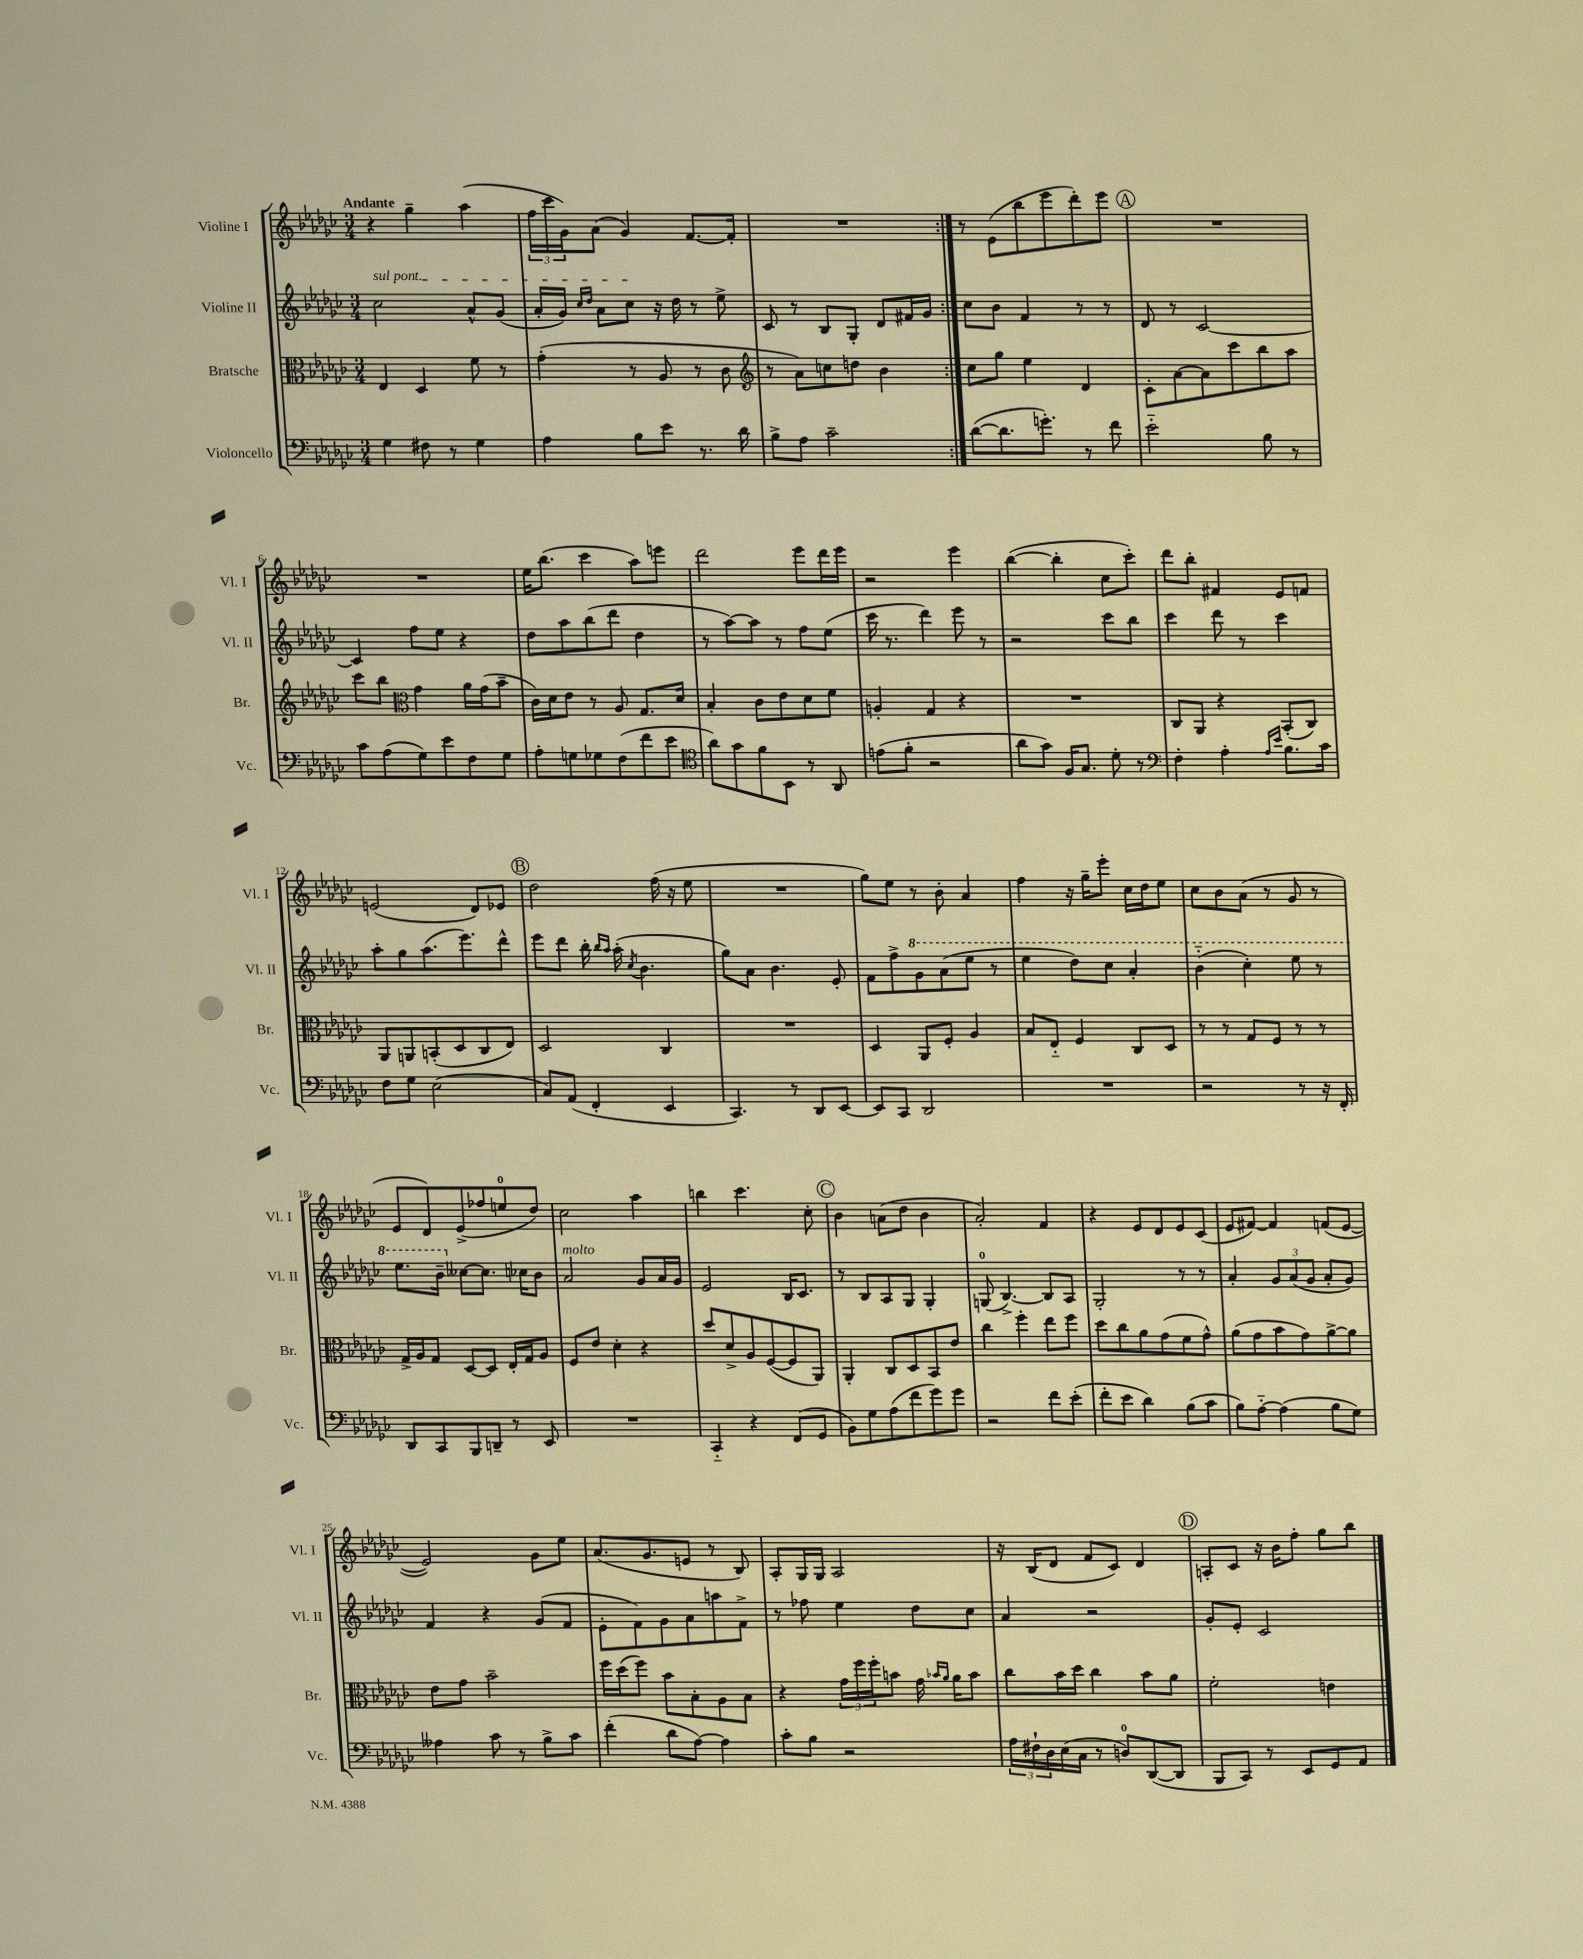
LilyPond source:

<<
\new StaffGroup <<
\new Staff = "s0" \with { instrumentName = "Violine I" shortInstrumentName = "Vl. I" } {
    \clef treble \key ges \major \numericTimeSignature \time 3/4 \tempo "Andante"
    \repeat volta 2 { r4 ges''4-- aes''4( |
    \tuplet 3/2 { f''16 ces'''16 ges'16) } aes'8( ges'4) f'8.~ f'16-. |
    R2. | }
    r8 ees'8( bes''8 ees'''8 des'''8-.) ees'''8 |
    \mark \markup { \circle "A" } R2. |
    R2. |
    ees''16 bes''8.( ces'''4 aes''8) e'''8 |
    des'''2 ees'''8 des'''16 ees'''16 |
    r2 ees'''4 |
    bes''4~( bes''4-. ces''8 ces'''8-.) |
    des'''8 bes''8-. fis'4 ees'8 f'8 |
    e'2( des'8) ees'8 |
    \mark \markup { \circle "B" } des''2 f''16( r16 ees''8 |
    R2. |
    ges''8) ees''8 r8 bes'8-. aes'4 |
    f''4 r16 ges''16-- ees'''8-. ces''16 des''16 ees''8 |
    ces''8 bes'8 aes'8( r8 ges'8 r8 |
    ees'8 des'8) ees'8->( fes''8 e''8-0 des''8) |
    ces''2 aes''4 |
    b''4 ces'''4. ces''8-. |
    \mark \markup { \circle "C" } bes'4 a'8( des''8 bes'4 |
    aes'2-.) f'4 |
    r4 ees'8 des'8 ees'8 ces'8( |
    ees'8 fis'8~) fis'4 f'8( ees'8~ |
    ees'2) ges'8 ees''8 |
    aes'8.( ges'8. e'8 r8 bes8) |
    aes8-. ges16 ges16 aes2 |
    r16 bes16( des'8 f'8 ces'8) des'4 |
    \mark \markup { \circle "D" } a8-. ces'8 r16 bes'16 f''8-. ges''8 bes''8 \bar "|." |
}
\new Staff = "s1" \with { instrumentName = "Violine II" shortInstrumentName = "Vl. II" } {
    \clef treble \key ges \major \numericTimeSignature \time 3/4
    \repeat volta 2 { \once \override TextSpanner.bound-details.left.text = \markup { \italic "sul pont." } ces''2\startTextSpan aes'8-^ ges'8( |
    aes'16-. ges'16) \grace { ces''16 des''16 } aes'8 ces''8\stopTextSpan r16 des''16 r8 ees''8-> |
    ces'8 r8 bes8 ges8-. des'8 fis'16 ges'16 | }
    ces''8 bes'8 f'4 r8 r8 |
    \mark \markup { \circle "A" } des'8 r8 ces'2~ |
    ces'4 f''8 ees''8 r4 |
    des''8 aes''8 bes''8( des'''8 des''4 |
    r8 aes''8~) aes''8 r8 f''8 ees''8( |
    ces'''16 r8. des'''4) ees'''8 r8 |
    r2 ces'''8 bes''8 |
    ces'''4 des'''8 r8 ces'''4 |
    aes''8-. ges''8 aes''8.( ees'''8.) des'''8-^ |
    \mark \markup { \circle "B" } ees'''8 des'''8 bes''16-. \grace { bes''16 aes''16 } aes''16-.( \acciaccatura { ces''8 } bes'4. |
    ges''8) aes'8 bes'4. ees'8-. |
    f'8 f''8-> \ottava #1 ges''8 aes''8( ees'''8 r8 |
    ees'''4 des'''8) ces'''8 aes''4-. |
    bes''4-_( ces'''4-.) ees'''8 r8 |
    ees'''8. bes''16-- \ottava #0 ceses''8~ ceses''8. ces''16 bes'8 |
    aes'2^\markup { \italic "molto" } ges'8 aes'16 ges'16 |
    ees'2 bes16 ces'8. |
    \mark \markup { \circle "C" } r8 bes8 aes8 ges8 ges4-. |
    g8-0( bes4.~->) bes8 aes8 |
    ges2-. r8 r8 |
    aes'4-. \tuplet 3/2 { ges'8 aes'8( ges'8 } aes'8-. ges'8) |
    f'4 r4 ges'8( f'8 |
    ees'8-. f'8) ges'8 aes'8 a''8 f'8-> |
    r8 fes''8 ees''4 des''8 ces''8 |
    aes'4 r2 |
    \mark \markup { \circle "D" } ges'8-. ees'8-. ces'2 \bar "|." |
}
\new Staff = "s2" \with { instrumentName = "Bratsche" shortInstrumentName = "Br." } {
    \clef alto \key ges \major \numericTimeSignature \time 3/4
    \repeat volta 2 { ees4 des4 f'8 r8 |
    ges'4-.( r8 aes8 r8 ces'8 |
    \clef treble r8 aes'8) c''8 d''8 bes'4 | }
    ces''8 ges''8 ees''4 des'4 |
    \mark \markup { \circle "A" } ces'8-. aes'8~ aes'8 ces'''8 bes''8 aes''8 |
    ces'''8 bes''8 \clef alto ges'4 aes'16 ges'16( bes'8-- |
    ces'16) des'16 ees'8 r8 aes8 ges8. des'16 |
    bes4-. ces'8 ees'8 des'8 f'8 |
    a4-. ges4 r4 |
    R2. |
    ces8 aes,8 r4 bes,8-.( ces8) |
    aes,8 a,8 b,8-.( des8 ces8 ees8) |
    \mark \markup { \circle "B" } des2 ces4 |
    R2. |
    des4 aes,8 f8-. aes4 |
    bes8 ees8-_ f4 ces8 des8 |
    r8 r8 ges8 f8 r8 r8 |
    ges16-> aes16 ges8 des8~ des8 ees16-. ges16 aes8 |
    f8 ees'8 des'4-. r4 |
    des''8 des'8-> aes8 f8~( f8 aes,8) |
    \mark \markup { \circle "C" } aes,4-. ces8 des8 bes,8 ees'8 |
    ces''4 f''4-. ees''8 f''8 |
    des''8 ces''8 aes'8 ges'8( f'8 ges'8-^) |
    aes'8( ges'8 bes'8 ges'8) aes'8~-> aes'8 |
    ees'8 ges'8 bes'2-- |
    f''16 des''16( f''8) bes'8 bes8-. aes8 bes8 |
    r4 \tuplet 3/2 { ges'16 f''16 f''16-. } b'8 ges'16 \grace { bes'16 aes'16 } aes'16 bes'8 |
    ces''8 bes'16 des''16 ces''4 bes'8 aes'8 |
    \mark \markup { \circle "D" } f'2-. e'4 \bar "|." |
}
\new Staff = "s3" \with { instrumentName = "Violoncello" shortInstrumentName = "Vc." } {
    \clef bass \key ges \major \numericTimeSignature \time 3/4
    \repeat volta 2 { ges4 fis8 r8 ges4 |
    aes4 bes8 ees'8 r8. des'16 |
    bes8-> aes8 ces'2-- | }
    des'8~( des'8. g'8.-.) r8 f'8 |
    \mark \markup { \circle "A" } ees'2-_ bes8 r8 |
    ces'8 aes8( ges8) ees'8 f8 ges8 |
    aes8-. g8 ges8 f8( f'8 ees'8 |
    \clef tenor aes'8) ges'8 f'8 bes,8 r8 aes,8 |
    e'8( f'8-. r2 |
    aes'8 ges'8) f16 ges8. des'8-. r8 |
    \clef bass f4-. aes4-. \grace { aes16 ees'16 } bes8. ces'16 |
    f8 ges8 ees2( |
    \mark \markup { \circle "B" } ces8) aes,8( f,4-. ees,4 |
    ces,4.) r8 des,8 ees,8~ |
    ees,8 ces,8 des,2 |
    R2. |
    r2 r8 r16 f,16-. |
    des,8 ces,8 bes,,8 d,8-- r8 ees,8 |
    R2. |
    ces,4-_ r4 f,8( ges,8 |
    \mark \markup { \circle "C" } bes,8) ges8 aes8( f'8 ges'8) ges'8 |
    r2 f'8 ees'8-.( |
    f'8-. ees'8 des'4) bes8( ces'8 |
    bes8) aes8~-_ aes4( bes8 ges8) |
    aeses4 ces'8 r8 bes8-> ces'8 |
    f'4-.( des'8 aes8~) aes4 |
    ces'8-. bes8 r2 |
    \tuplet 3/2 { aes16 fis16-! des16 } ees16( ces16 r8 d8-0) des,8~( des,8 |
    \mark \markup { \circle "D" } bes,,8 ces,8) r8 ees,8 ges,8 aes,8 \bar "|." |
}
>>
>>
